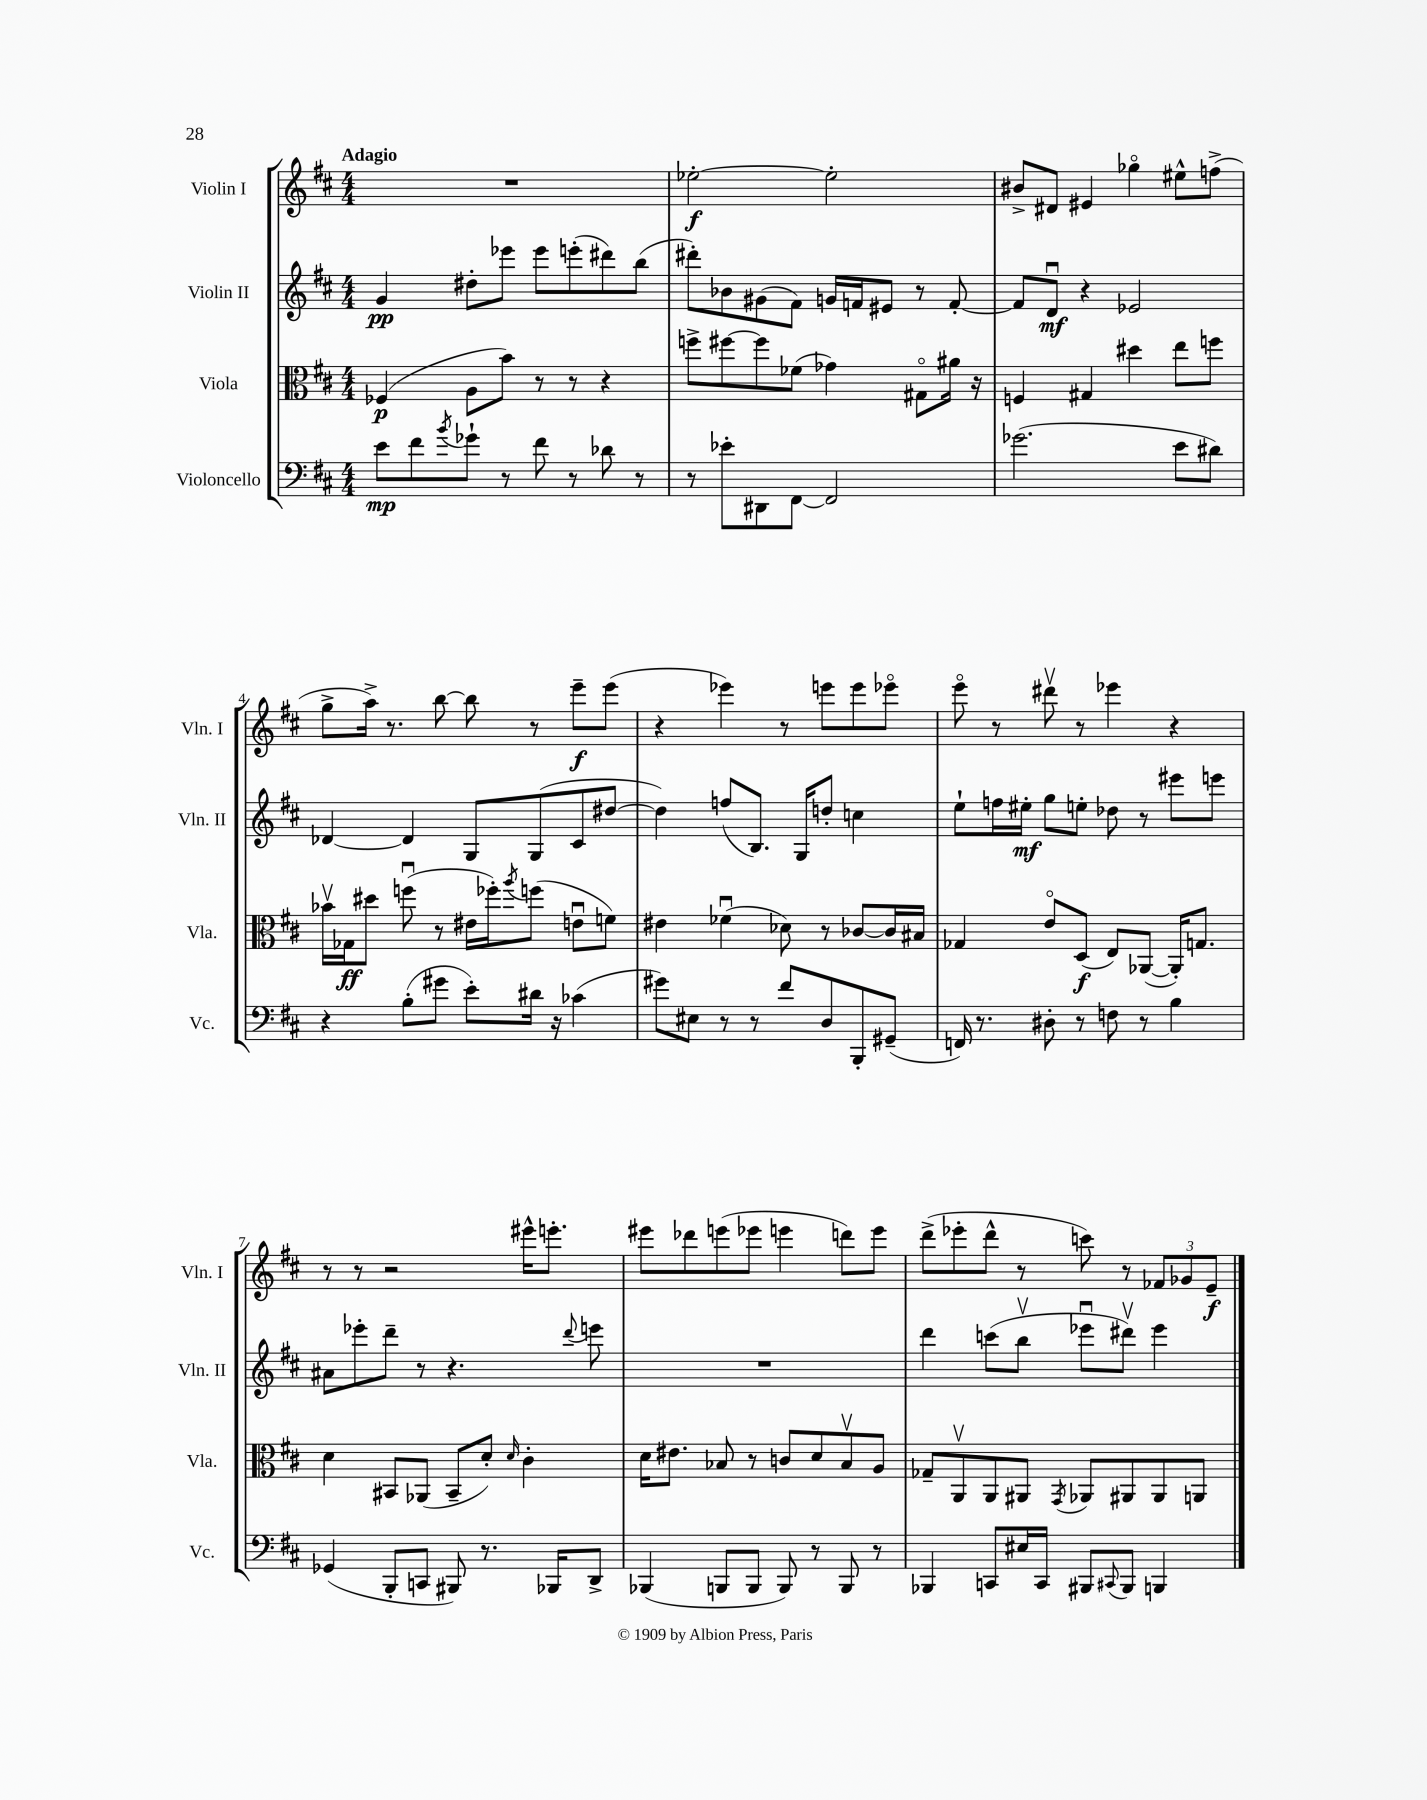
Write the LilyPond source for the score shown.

<<
\new StaffGroup <<
\new Staff = "s0" \with { instrumentName = "Violin I" shortInstrumentName = "Vln. I" } {
    \clef treble \key d \major \numericTimeSignature \time 4/4 \tempo "Adagio"
    R1 |
    ees''2~-.\f ees''2-. |
    bis'8-> dis'8 eis'4 ges''4\flageolet eis''8-^ f''8->( |
    g''8-> a''16->) r8. b''8~ b''8 r8 e'''8--\f e'''8( |
    r4 ees'''4) r8 e'''8 e'''8 ees'''8\flageolet |
    e'''8\flageolet r8 dis'''8\upbow r8 ees'''4 r4 |
    r8 r8 r2 eis'''16-^ e'''8.-. |
    eis'''8 des'''8 e'''8( ees'''8 e'''4 d'''8) e'''8 |
    d'''8->( ees'''8-. d'''8-^ r8 c'''8) r8 \tuplet 3/2 { fes'8 ges'8 e'8--\f } \bar "|." |
}
\new Staff = "s1" \with { instrumentName = "Violin II" shortInstrumentName = "Vln. II" } {
    \clef treble \key d \major \numericTimeSignature \time 4/4
    g'4\pp dis''8-. ees'''8 ees'''8 e'''8-.( dis'''8) b''8( |
    dis'''8-.) bes'8 gis'8( fis'8) g'16 f'16 eis'8 r8 f'8~-. |
    f'8 d'8\downbow\mf r4 ees'2 |
    des'4~ des'4 g8 g8( cis'8 dis''8~ |
    dis''4) f''8( b8.) g16 d''8-. c''4 |
    e''8-! f''16 eis''16-.\mf g''8 e''8-. des''8 r8 eis'''8 e'''8 |
    ais'8 ees'''8-. d'''8-- r8 r4. \appoggiatura { d'''8 } e'''8 |
    R1 |
    d'''4 c'''8( b''8\upbow ees'''8\downbow dis'''8\upbow) ees'''4 \bar "|." |
}
\new Staff = "s2" \with { instrumentName = "Viola" shortInstrumentName = "Vla." } {
    \clef alto \key d \major \numericTimeSignature \time 4/4
    fes4\p( a8 b'8) r8 r8 r4 |
    f''8-> fis''8~ fis''8 fes'8( ges'4) gis8\flageolet ais'16 r16 |
    f4 gis4 dis''4 e''8 f''8 |
    bes'16\upbow ges16\ff dis''8 f''8\downbow( r8 eis'16 fes''16-.) \acciaccatura { a''8 } f''8( e'8\downbow f'8) |
    eis'4 fes'4\downbow( des'8) r8 ces'8~ ces'16 bis16 |
    ges4 e'8\flageolet d8\f( e8) aes,8~( aes,16-.) g8. |
    d'4 bis,8 aes,8( bis,8-- d'8-.) \grace { d'16 } cis'4-. |
    d'16 eis'8. bes8 r8 c'8 d'8 bes8\upbow a8 |
    ges8-- a,8\upbow a,8 ais,8 \acciaccatura { g,8 } aes,8 ais,8 ais,8 a,8 \bar "|." |
}
\new Staff = "s3" \with { instrumentName = "Violoncello" shortInstrumentName = "Vc." } {
    \clef bass \key d \major \numericTimeSignature \time 4/4
    e'8\mp fis'8 \acciaccatura { b'8 } ges'8-! r8 fis'8 r8 des'8 r8 |
    r8 ees'8-. dis,8 fis,8~ fis,2 |
    ges'2.( e'8 dis'8) |
    r4 b8-.( gis'8 e'8-.) dis'16 r16 ces'4( |
    gis'8) eis8 r8 r8 fis'8 d8 b,,8-. gis,8--( |
    f,16) r8. dis8-. r8 f8 r8 b4 |
    ges,4( b,,8-. c,8 bis,,8) r8. bes,,16 d,8-> |
    bes,,4( b,,8 b,,8 b,,8) r8 b,,8 r8 |
    bes,,4 c,8 eis16 c,16 bis,,8 \appoggiatura { cis,8 } bis,,8 b,,4 \bar "|." |
}
>>
>>
